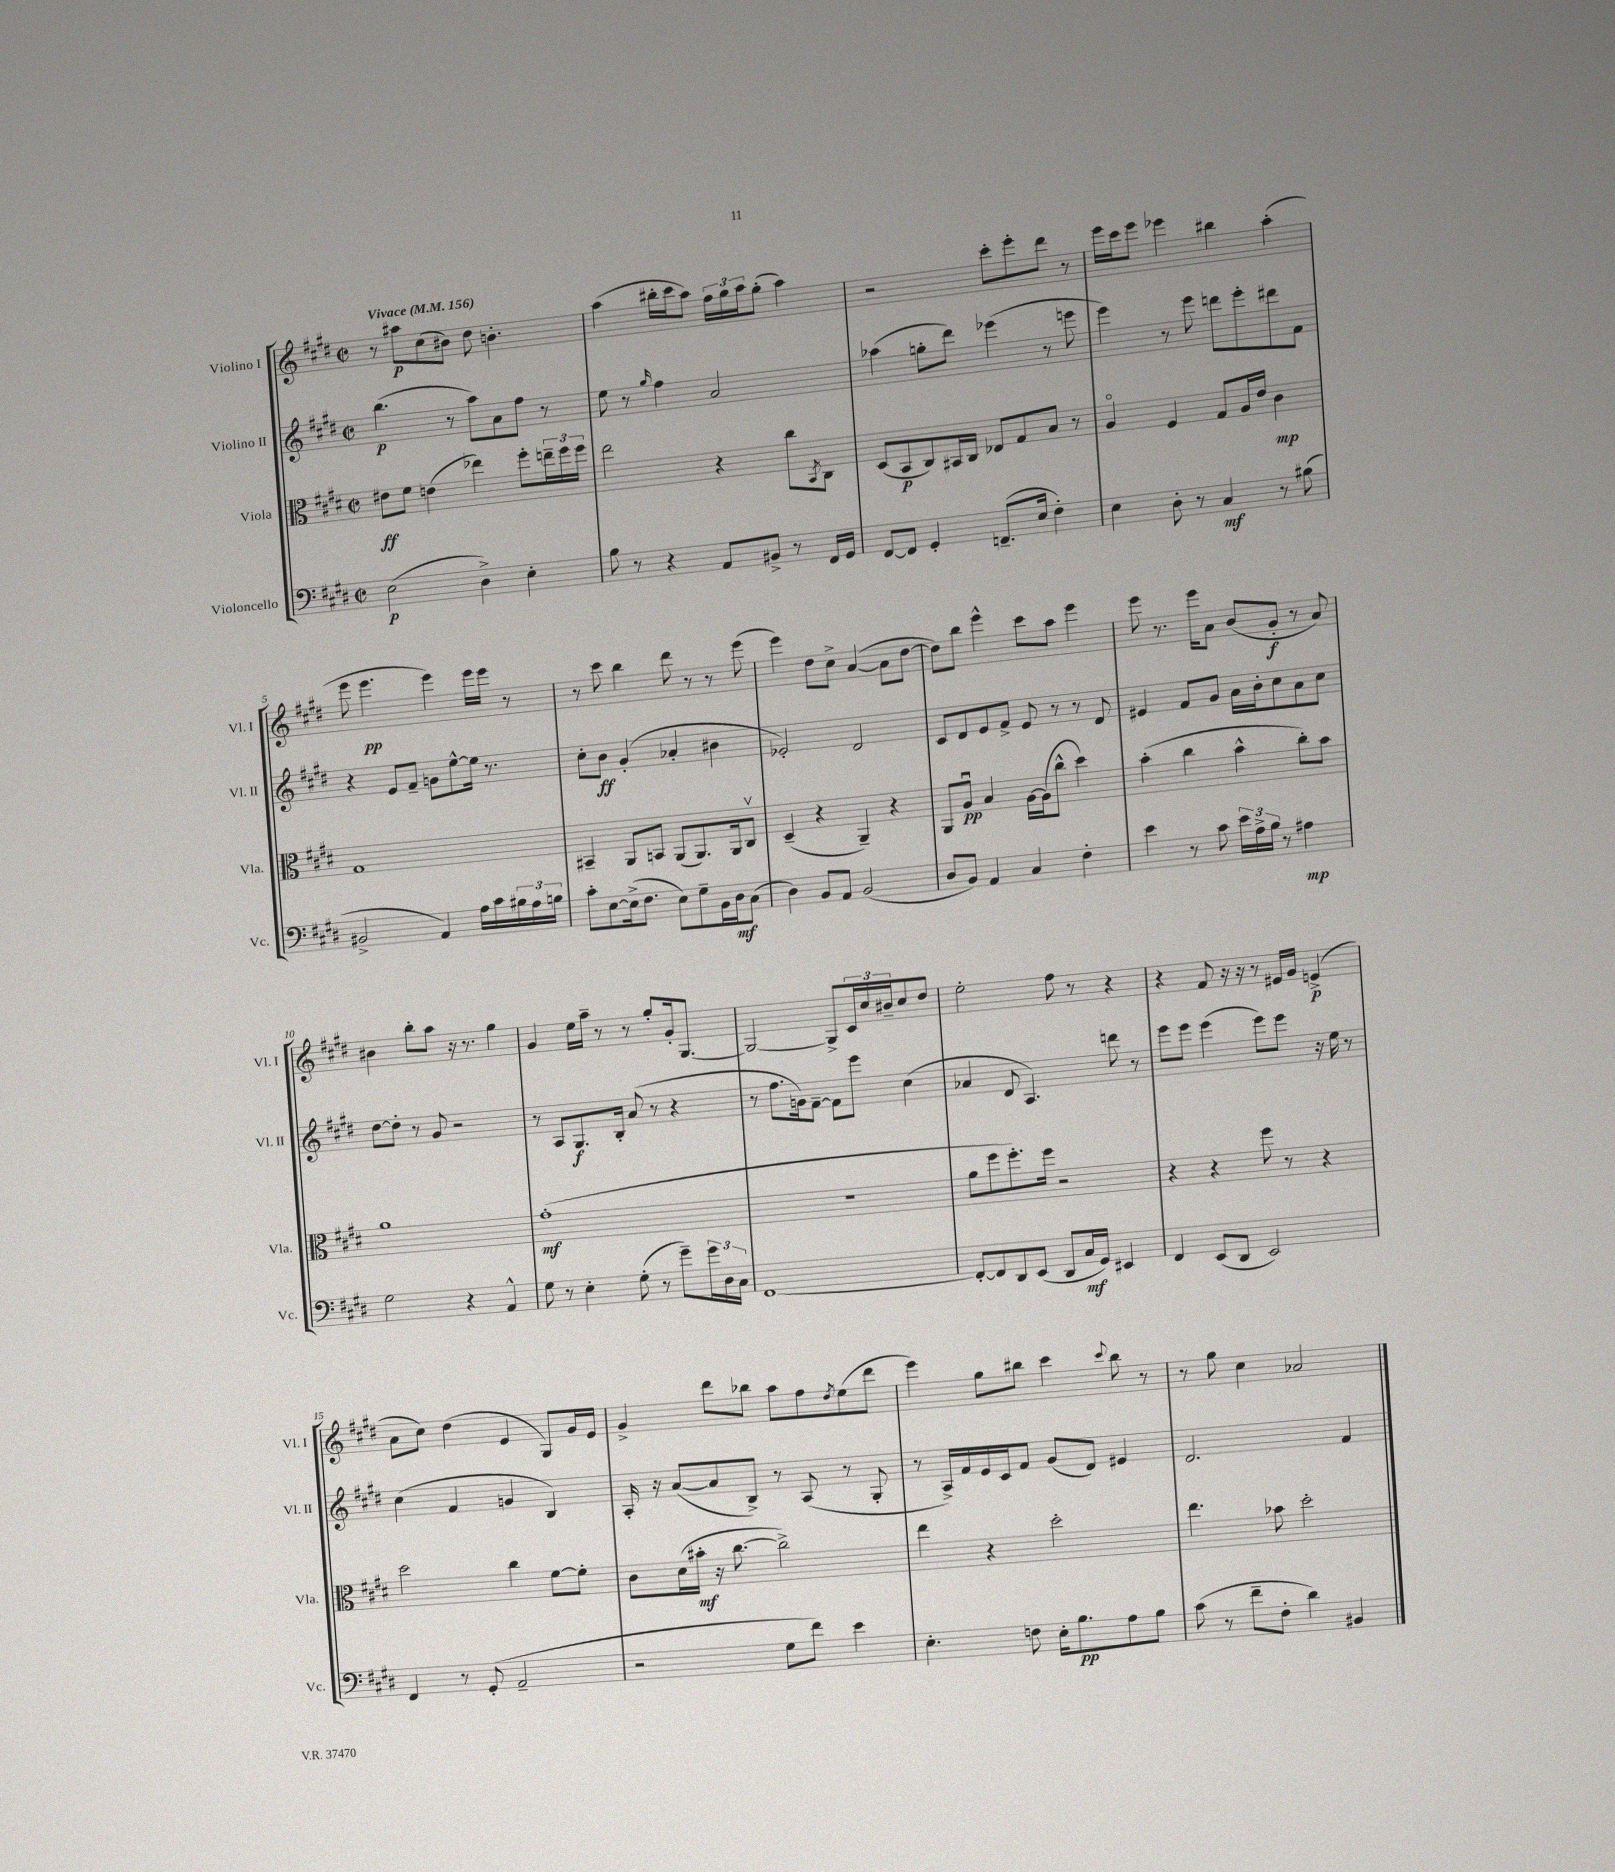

**kern	**dynam	**kern	**dynam	**kern	**dynam	**kern	**dynam
*part4	*part4	*part3	*part3	*part2	*part2	*part1	*part1
*staff4	*staff4	*staff3	*staff3	*staff2	*staff2	*staff1	*staff1
*I"Violoncello	*	*I"Viola	*	*I"Violino II	*	*I"Violino I	*
*I'Vc.	*	*I'Vla.	*	*I'Vl. II	*	*I'Vl. I	*
*clefF4	*	*clefC3	*	*clefG2	*	*clefG2	*
*k[f#c#g#d#]	*	*k[f#c#g#d#]	*	*k[f#c#g#d#]	*	*k[f#c#g#d#]	*
*M2/2	*	*M2/2	*	*M2/2	*	*M2/2	*
*met(c|)	*	*met(c|)	*	*met(c|)	*	*met(c|)	*
*MM156	*	*MM156	*	*MM156	*	*MM156	*
=1	=1	=1	=1	=1	=1	=1	=1
!	!	!	!	!	!	!LO:TX:a:B:t=Vivace	!
(2E\	p	8e#X\L	ff	(4.bb\	p	8r	.
.	.	8f#\J	.	.	.	8aa#X\L	p
.	.	(4en\	.	.	.	(8cc#\	.
.	.	.	.	8r	.	8b#X\J)	.
4D#^\)	.	4ee-X\)	.	8aa\L)	.	8dd#\	.
.	.	.	.	8a\	.	4.bn'\	.
4E'\	.	8ff#'\L	.	8ff#\J	.	.	.
.	.	24een~\L	.	8r	.	.	.
.	.	24ff#\	.	.	.	.	.
.	.	24ff#\JJ	.	.	.	.	.
=2	=2	=2	=2	=2	=2	=2	=2
8B\	.	2ee\	.	8ee\	.	(4aa\	.
8r	.	.	.	8r	.	.	.
.	.	.	.	16qqgg#/	.	.	.
4r	.	.	.	4ff#\	.	16bb#X'\LL	.
.	.	.	.	.	.	16ccc#\J	.
.	.	.	.	.	.	8aa\J)	.
8AA/L	.	4r	.	2a/	.	24ff#\LL	.
.	.	.	.	.	.	24gg#\	.
.	.	.	.	.	.	24aa\J	.
8BB#X^/J	.	.	.	.	.	(8gg#'\J	.
8r	.	8cc#\L	.	.	.	4aa\)	.
.	.	8qBB/	.	.	.	.	.
16FF#/LL	.	8C#\J	.	.	.	.	.
16GG#/JJ	.	.	.	.	.	.	.
=3	=3	=3	=3	=3	=3	=3	=3
[8FF#/L	.	(8D#/L	.	(4aa-X\	.	2r	.
8FF#/J]	.	8BB/	p	.	.	.	.
4GG#'/	.	8C#/)	.	8ggn'\L	.	.	.
.	.	16BB#X/L	.	8ddd#\J)	.	.	.
.	.	16C#/JJ	.	.	.	.	.
(8.FFn~/L	.	8E-X/L	.	(4eee-X\	.	8ccc#'\L	.
.	.	8G#/	.	.	.	8eee'\	.
16E/Jk	.	.	.	.	.	.	.
4F#'\)	.	8B/J	.	8r	.	8ddd#\J	.
.	.	8r	.	8eeen\	.	8r	.
=4	=4	=4	=4	=4	=4	=4	=4
4E\	.	4A/	.	4eee\)	.	16eee\LL	.
.	.	.	.	.	.	16ccc#\J	.
.	.	.	.	.	.	8eee\J	.
8D#'\	.	4F#/	.	8r	.	4eee-X\	.
8r	.	.	.	8eee\	.	.	.
4C#/	mf	8G#/L	.	8dddn\L	.	4bb#X\	.
.	.	16A/L	.	8eee'\	.	.	.
.	.	16e/JJ	.	.	.	.	.
8r	.	4c#\	mp	8ddd#X\	.	(4aa'\	.
(8B#X\	.	.	.	8f#\J	.	.	.
!!LO:LB:g=z
=5	=5	=5	=5	=5	=5	=5	=5
2BB#X^/	.	1G#	.	4r	.	8eee\	.
.	.	.	.	.	.	4.eee\	pp
.	.	.	.	8e/L	.	.	.
.	.	.	.	8f#~/J	.	.	.
4AA/)	.	.	.	8gn\L	.	4eee\)	.
.	.	.	.	[8ee^^\	.	.	.
16A\LL	.	.	.	16ee\Jk]	.	16eee\LL	.
16c#\	.	.	.	8.r	.	16eee\JJ	.
24B#X\	.	.	.	.	.	8r	.
24A\	.	.	.	.	.	.	.
24Bn\JJ	.	.	.	.	.	.	.
=6	=6	=6	=6	=6	=6	=6	=6
8c#'\L	.	4BB#X~/	.	8cc#'\L	.	8r	.
[8E\	.	.	.	8b\J	ff	8ccc#\	.
(16E^\k]	.	8AA/L	.	(4g#'/	.	4bb\	.
8.F#\J	.	.	.	.	.	.	.
.	.	8BBn/J	.	.	.	.	.
8E\L)	.	(8AA/L	.	4a-X'/	.	8ddd#\	.
8G#~\	.	8.AA/)	.	.	.	8r	.
16BB\L	.	.	.	4b#X\	.	8r	.
16D#\J	mf	16AA/k	.	.	.	.	.
(8C#\J	.	8C#v/J	.	.	.	(8eee\	.
=7	=7	=7	=7	=7	=7	=7	=7
4D#\)	.	(4D#~/	.	2e-X'/)	.	4eee\)	.
8BB/L	.	4r	.	.	.	8dd#\L	.
8AA/J	.	.	.	.	.	8cc#^\J	.
(2BB/	.	4AA~/)	.	2d#/	.	([4a/	.
.	.	4r	.	.	.	8a\L]	.
.	.	.	.	.	.	[8dd#\J	.
=8	=8	=8	=8	=8	=8	=8	=8
8D#/L	.	8AA/L	.	8c#/L	.	8dd#\L])	.
8BB/J)	.	8Au/J	pp	8d#/	.	8bb\J	.
4AA/	.	4B/	.	8e/	.	4eee^^\	.
.	.	.	.	8f#^/J	.	.	.
4C#/	.	[16A\LL	.	8e/	.	8ccc#\L	.
.	.	(16A\J]	.	.	.	.	.
.	.	8cc#^^\J	.	8r	.	8aa\J	.
4F#'\	.	4dd#\)	.	8r	.	4eee\	.
.	.	.	.	8d#/	.	.	.
=9	=9	=9	=9	=9	=9	=9	=9
4e\	.	(4b'\	.	4e#X/	.	8eee\	.
.	.	.	.	.	.	8.r	.
8r	.	4cc#\	.	8f#/L	.	.	.
.	.	.	.	.	.	16eee\KL	.
8c#\	.	.	.	8g#/J	.	8a\J	.
24e\LL	.	4b^^\	.	16a\LL	.	(8b/L	.
24A^\	.	.	.	.	.	.	.
.	.	.	.	16b'\J	.	.	.
24B\JJ	.	.	.	.	.	.	.
8r	.	.	.	8cc#\	.	8g#'/J	f
4A#X\	mp	8cc#'\L)	.	8a\	.	8r	.
.	.	8b\J	.	8cc#\J	.	8a/)	.
!!LO:LB:g=z
=10	=10	=10	=10	=10	=10	=10	=10
2G#\	.	1a	.	[8dd#\L	.	4b#X\	.
.	.	.	.	8dd#'\J]	.	.	.
.	.	.	.	8r	.	8bb'\L	.
.	.	.	.	8g#/	.	8aa\J	.
4r	.	.	.	2r	.	16r	.
.	.	.	.	.	.	8.r	.
4AA^^/	.	.	.	.	.	4gg#\	.
=11	=11	=11	=11	=11	=11	=11	=11
8G#\	.	(1g#'	mf	8r	.	4g#/	.
8r	.	.	.	8A/L	.	.	.
4E'\	.	.	.	8.G#/	f	16ee\LL	.
.	.	.	.	.	.	16aa~\JJ	.
.	.	.	.	.	.	8r	.
.	.	.	.	16B'/Jk	.	.	.
(8G#'\	.	.	.	(8a/	.	8r	.
8r	.	.	.	8r	.	8gg#'/L	.
8g#~\L)	.	.	.	4r	.	16g#'/k	.
.	.	.	.	.	.	[8.G#/J	.
24g#\L	.	.	.	.	.	.	.
24D#\	.	.	.	.	.	.	.
24C#\JJ	.	.	.	.	.	.	.
=12	=12	=12	=12	=12	=12	=12	=12
[1FF#	.	1r	.	8r	.	2G#/_	.
.	.	.	.	8.ff#\L	.	.	.
.	.	.	.	16gn\k)	.	.	.
.	.	.	.	[8f#~\J	.	.	.
.	.	.	.	8f#\L]	.	8G#^/L]	.
.	.	.	.	8eee\J	.	24c#/L	.
.	.	.	.	.	.	24cc#/	.
.	.	.	.	.	.	24b#X~/J	.
.	.	.	.	(4cc#\	.	8cc#/	.
.	.	.	.	.	.	8dd#/J	.
=13	=13	=13	=13	=13	=13	=13	=13
8FF#'/L_	.	8a\L	.	4a-X/	.	2ee'\	.
8FF#/]	.	8ff#\	.	.	.	.	.
8DD#/	.	8.ff#'\)	.	8d#/	.	.	.
(8EE/J	.	.	.	4.A/)	.	.	.
.	.	16ff#\Jk	.	.	.	.	.
8DD#/L	.	2r	.	.	.	8ff#\	.
16C#/L	mf	.	.	.	.	8r	.
16GG#/JJ)	.	.	.	.	.	.	.
4EE#X/	.	.	.	8dddn\	.	4r	.
.	.	.	.	8r	.	.	.
=14	=14	=14	=14	=14	=14	=14	=14
4FF#/	.	4r	.	8eee\L	.	4r	.
.	.	.	.	8eee\J	.	.	.
(8EE/L	.	4r	.	(4eee\	.	8f#/	.
8DD#/J	.	.	.	.	.	16r	.
.	.	.	.	.	.	16r	.
2EE/)	.	8ff#\	.	8eee\L)	.	8r	.
.	.	8r	.	8eee\J	.	16e#X/LL	.
.	.	.	.	.	.	16g#/JJ	.
.	.	4r	.	16r	.	(4en^/	p
.	.	.	.	16ee\	.	.	.
.	.	.	.	8r	.	.	.
!!LO:LB:g=z
=15	=15	=15	=15	=15	=15	=15	=15
4FF#/	.	2dd#\	.	(4cc#\	.	8a\L	.
.	.	.	.	.	.	8cc#\J)	.
8r	.	.	.	4f#/	.	(4dd#\	.
(8GG#'/	.	.	.	.	.	.	.
2AA~/	.	4cc#\	.	4gn/	.	4e/	.
.	.	[8f#\L	.	4B/)	.	8G#/L)	.
.	.	8f#'\J]	.	.	.	16g#/L	.
.	.	.	.	.	.	16e/JJ	.
=16	=16	=16	=16	=16	=16	=16	=16
2r	.	8c#\L	.	16A'/	.	4g#^/	.
.	.	.	.	16r	.	.	.
.	.	(16d#\L	.	([8a/L	.	.	.
.	.	16b#X'\JJ	mf	.	.	.	.
.	.	16r	.	8a/]	.	8ddd#\L	.
.	.	[8.cc#\	.	.	.	.	.
.	.	.	.	8B^/J)	.	8bb-X\J	.
8G#\L	.	2cc#^\])	.	8r	.	8aa\L	.
8f#\J)	.	.	.	(8A/	.	8ff#\	.
.	.	.	.	.	.	8qdd#/	.
4e\	.	.	.	8r	.	(8ee\	.
.	.	.	.	8G#'/	.	8ddd#\J	.
=17	=17	=17	=17	=17	=17	=17	=17
4.E'\	.	4ee\	.	8r	.	4eee\)	.
.	.	.	.	16A^/LL)	.	.	.
.	.	.	.	16f#/	.	.	.
.	.	4r	.	16e/	.	8gg#\L	.
.	.	.	.	16c#/J	.	.	.
8Fn\	.	.	.	8f#/J	.	8bb#X\J	.
16E'\KL	.	2dd#'\	.	(8g#/L	.	4ccc#\	.
8.B\	pp	.	.	.	.	.	.
.	.	.	.	8d#/J)	.	.	.
.	.	.	.	.	.	8qqccc#/	.
8A\	.	.	.	4e#X/	.	8bb#\	.
8B\J	.	.	.	.	.	8r	.
=18	=18	=18	=18	=18	=18	=18	=18
(8c#\	.	4.ee\	.	2.d#/	.	8r	.
8r	.	.	.	.	.	8gg#\	.
8f#~\L	.	.	.	.	.	4cc#\	.
8F#'\J	.	8b-X\	.	.	.	.	.
4d#\)	.	2dd#'\	.	.	.	2a-X/	.
4BB#X/	.	.	.	4f#/	.	.	.
==	==	==	==	==	==	==	==
*-	*-	*-	*-	*-	*-	*-	*-
